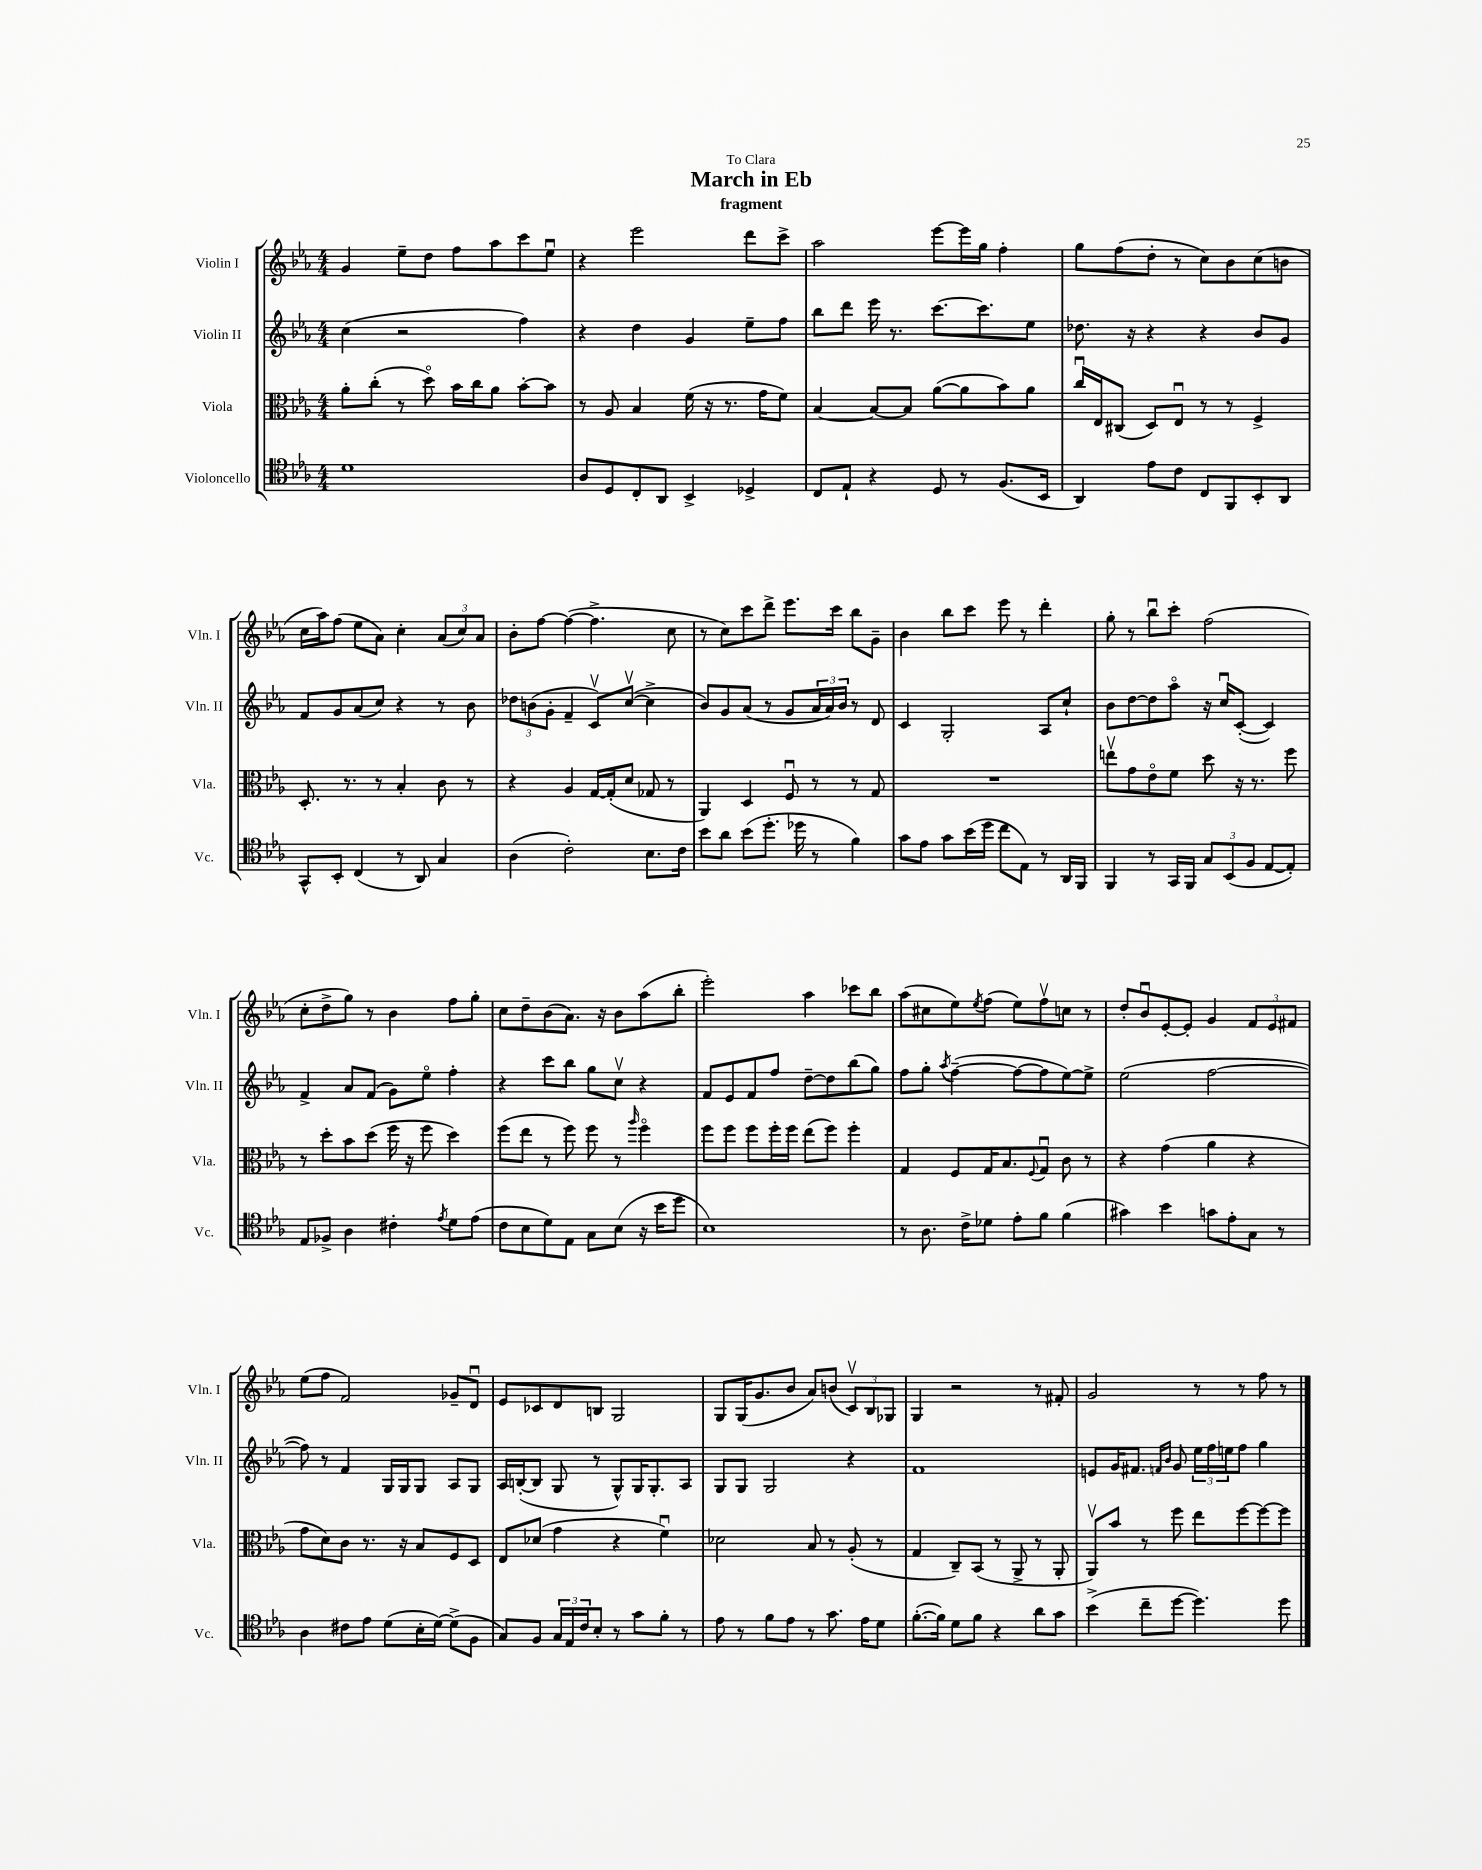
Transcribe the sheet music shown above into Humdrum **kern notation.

**kern	**kern	**kern	**kern
*staff4	*staff3	*staff2	*staff1
*clefC4	*clefC3	*clefG2	*clefG2
*k[b-e-a-]	*k[b-e-a-]	*k[b-e-a-]	*k[b-e-a-]
*M4/4	*M4/4	*M4/4	*M4/4
1d	8a-'	(4cc	4g
.	(8cc'	.	.
.	8r	2r	8ee-~
.	8ddo)	.	8dd
.	16b-	.	8ff
.	16cc	.	.
.	8a-	.	8aa-
.	[8b-'	4ff)	8ccc
.	8b-]	.	8ee-u
=	=	=	=
8A-	8r	4r	4r
8D	8A-	.	.
8C'	4B-	4dd	2eee-
8AA-	.	.	.
4BB-^	(16f	4g	.
.	16r	.	.
.	8.r	.	.
4D-^	.	8ee-~	8ddd
.	16g	.	.
.	8f)	8ff	8ccc^
=	=	=	=
8C	[4B-	8bb-	2aa-
8E-`	.	8ddd	.
4r	8B-_	16eee-	.
.	.	8.r	.
.	8B-]	.	.
8D	([8a-	[8.ccc	[8eee-
8r	8a-]	.	16eee-]
.	.	8.ccc]	16gg
(8.F	8b-)	.	4ff'
.	8a-	8ee-	.
16BB-	.	.	.
=	=	=	=
4AA-)	16ccu	8.dd-	8gg
.	16E-	.	.
.	(8C#	.	(8ff
.	.	16r	.
8e-	8D)	4r	8dd'
8c	8E-u	.	8r
8C	8r	4r	8cc)
8FF	8r	.	8b-
8BB-'	4F^	8b-	(8cc
8AA-	.	8g	8b
=	=	=	=
8GG^^	8.D'	8f	16cc
.	.	.	16aa-)
8BB-'	.	8g	(8ff
.	8.r	.	.
(4C	.	(8a-	8ee-
.	8r	8cc)	8a-)
8r	4B-'	4r	4cc'
8AA-)	.	.	.
4G	8c	8r	(12a-
.	.	.	12cc)
.	8r	8b-	.
.	.	.	12a-
=	=	=	=
(4A-	4r	12dd-	8b-'
.	.	(12b	.
.	.	.	[8ff
.	.	12g'	.
2c')	4A-	4f~	(4ff_
.	[16G	8cv)	4.ff^]
.	(16G']	.	.
.	8d	([8ccv	.
8.B-	8G-	4cc^]	.
.	8r	.	8cc
16c	.	.	.
=	=	=	=
8b-	4AA-)	8b-)	8r
8a-	.	8g	8cc)
(8b-	4D	(8a-	8ccc
8.dd'	.	8r	8ddd^
.	8Fu	8g	8.eee-
16dd-	.	.	.
8r	8r	24a-	.
.	.	24a-)	.
.	.	.	16ccc
.	.	24b-	.
4f)	8r	8r	8bb-
.	8G	8d	8g~
=	=	=	=
8g	1r	4c	4b-
8e-	.	.	.
8g	.	2G'	8bb-
(16b-	.	.	8ccc
16dd	.	.	.
8cc	.	.	8eee-
8E-)	.	.	8r
8r	.	8A-	4ddd'
16AA-	.	8cc`	.
16FF	.	.	.
=	=	=	=
4FF	8eev	8b-	8gg'
.	8g	[8dd	8r
8r	8e-o	8dd]	8bb-u
16GG	8f	8aa-o	8ccc'
16FF	.	.	.
12G	8dd	16r	(2ff
.	.	16ccu	.
(12BB-	.	.	.
.	16r	([8c'	.
12F	.	.	.
.	8.r	.	.
[8E-	.	4c])	.
8E-'])	8ff	.	.
=	=	=	=
8E-	8r	4f^	8cc'
8F-^	8dd'	.	8dd^
4A-	8b-	8a-	8gg)
.	(8dd	(8f	8r
4c#'	16ff	8g)	4b-
.	16r	.	.
.	8ff	8ee-o	.
8qe-	.	.	.
8d	4dd)	4ff'	8ff
(8e-	.	.	8gg'
=	=	=	=
8c	(8ff	4r	8cc
8B-	8ee-	.	8dd~
8d)	8r	8ccc	(8b-
8E-	8ff)	8bb-	8.a-)
8G	8ff	8gg	.
.	.	.	16r
(8B-	8r	8ccv	8b-
.	16qqaa-	.	.
16r	4ffo	4r	(8aa-
16b-	.	.	.
8dd	.	.	8bb-'
=	=	=	=
1B-)	8ff	8f	2eee-')
.	8ff	8e-	.
.	8ff	8f	.
.	16ff'	8ff	.
.	16ff	.	.
.	(8ee-	[8dd~	4aa-
.	8ff)	8dd]	.
.	4ff'	(8bb-	8ccc-
.	.	8gg)	8bb-
=	=	=	=
8r	4G	8ff	(8aa-
8.A-	.	8gg'	8cc#
.	.	8qaa-	.
.	8F	([4ff~	8ee-)
16c^	.	.	.
.	.	.	8qee-
8d-	16G	.	(8ff
.	8.B-	.	.
8e-'	.	8ff_	8ee-)
.	8qqF	.	.
8f	8Gu	8ff]	8ffv
(4f	8c	[8ee-)	8cc
.	8r	8ee-^]	8r
=	=	=	=
4g#)	4r	(2ee-	8dd'
.	.	.	8b-u
4b-	(4g	.	[8e-'
.	.	.	8e-']
8g	4a-	[2ff	4g
8e-'	.	.	.
8G	4r	.	12f
.	.	.	12e-
8r	.	.	.
.	.	.	12f#
=	=	=	=
4A-	8g	8ff])	(8ee-
.	8d)	8r	8ff
8c#	8c	4f	2f)
8e-	8.r	.	.
(8d	.	16G	.
.	16r	16G	.
16B-'	8B-	8G	.
[16d)	.	.	.
(8d^]	8F	8A-	8g-~
8F	8D	8G	8du
=	=	=	=
8G)	8E-	16A-	8e-
.	.	([16B'	.
8F	(8d-	8B]	8c-
24G	4g	8G	8d
24E-	.	.	.
24c	.	.	.
8B-'	.	8r	8B
8r	4r	8G^^)	2G
8g	.	16G	.
.	.	8.G'	.
8f'	4fu)	.	.
8r	.	8A-	.
=	=	=	=
8e-	2d-	8G	8G
8r	.	8G	(16G
.	.	.	8.g
8f	.	2G	.
8e-	.	.	8b-
8r	8B-	.	8a-)
8.g	8r	.	(8b
.	(8A-'	4r	12cv)
16e-	.	.	.
.	.	.	12B-
8d	8r	.	.
.	.	.	12G-
=	=	=	=
([8.f'	4G	1f	4G
16f])	.	.	.
8d	8C~)	.	2r
8f	(8BB-	.	.
4r	8r	.	.
.	8AA-^	.	.
8a-	8r	.	8r
8g	8AA-'	.	8f#'
=	=	=	=
(4b-^	8AA-v)	8e	2g
.	8b-	16g	.
.	.	8.f#	.
8cc~	8r	.	.
.	.	16qqf	.
.	.	16qqb-	.
[8dd	8ff	8g	.
4.dd])	8ee-	24ee-	8r
.	.	24ff	.
.	.	24ee	.
.	[8ff	8ff	8r
.	8ff_	4gg	8ff
8dd	8ff]	.	8r
==	==	==	==
*-	*-	*-	*-
